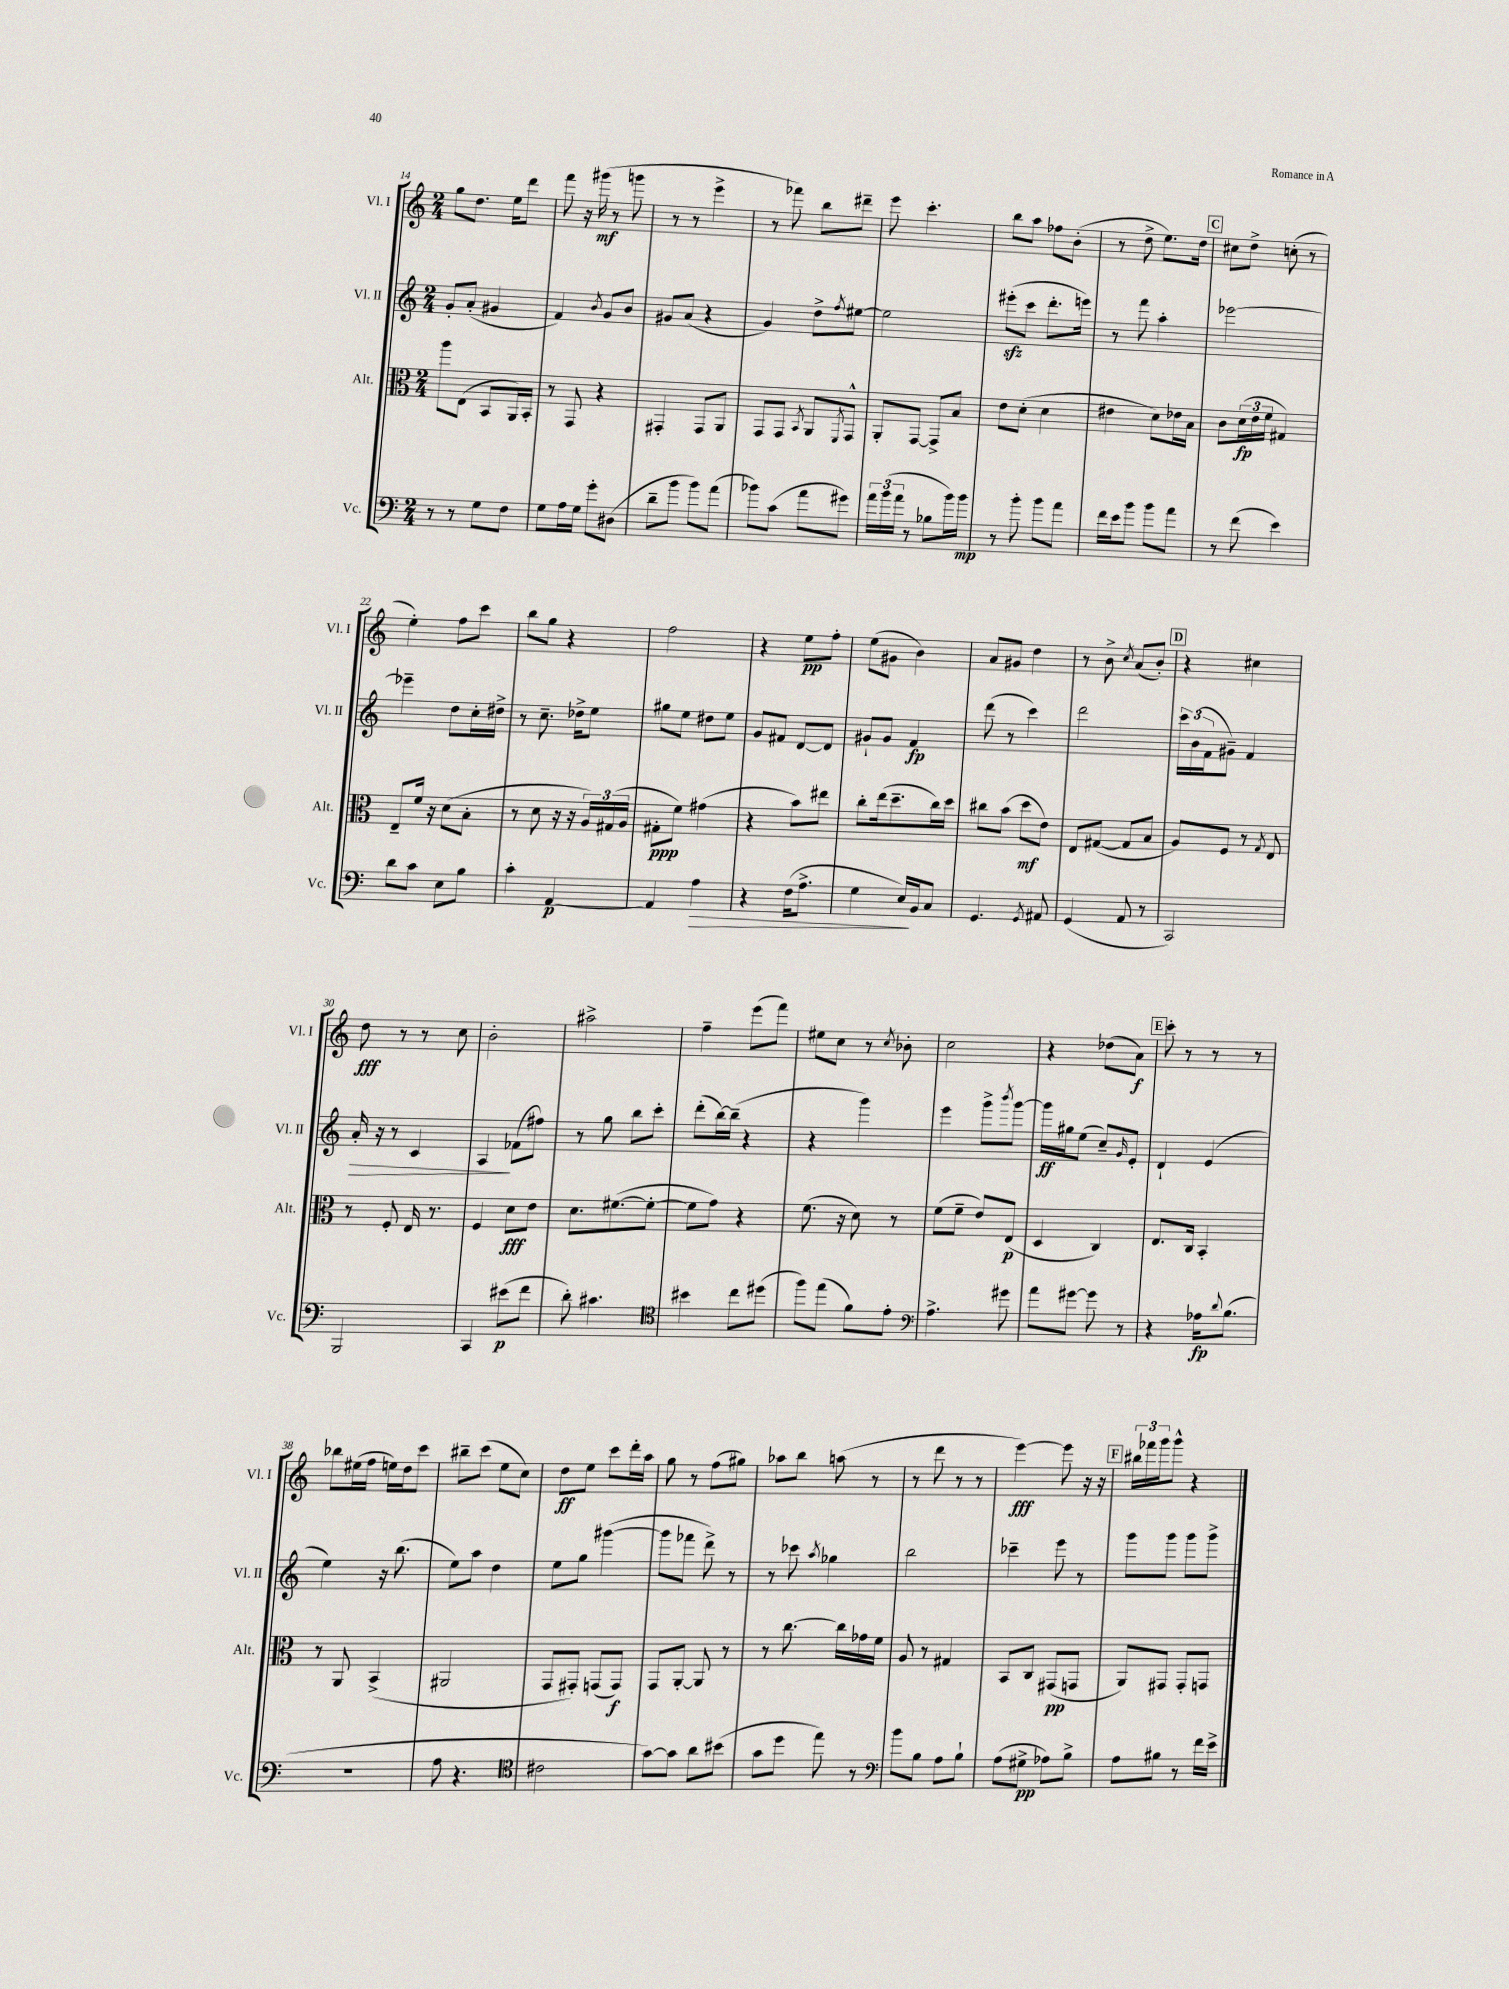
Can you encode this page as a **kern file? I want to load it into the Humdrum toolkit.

**kern	**dynam	**kern	**dynam	**kern	**dynam	**kern	**dynam
*part4	*part4	*part3	*part3	*part2	*part2	*part1	*part1
*staff4	*staff4	*staff3	*staff3	*staff2	*staff2	*staff1	*staff1
*I"Vc.	*	*I"Alt.	*	*I"Vl. II	*	*I"Vl. I	*
*I'Vc.	*	*I'Alt.	*	*I'Vl. II	*	*I'Vl. I	*
*clefF4	*	*clefC3	*	*clefG2	*	*clefG2	*
*k[]	*	*k[]	*	*k[]	*	*k[]	*
*M2/4	*	*M2/4	*	*M2/4	*	*M2/4	*
=14	=14	=14	=14	=14	=14	=14	=14
8r	.	8aa\L	.	8g'/L	.	8gg\L	.
8r	.	(8E\J	.	(8a'/J	.	8.dd\J	.
8G\L	.	8BB/L	.	4g#X/	.	.	.
.	.	.	.	.	.	16ee\KL	.
8F\J	.	16AA/L)	.	.	.	8ddd\J	.
.	.	16BB'/JJ	.	.	.	.	.
=15	=15	=15	=15	=15	=15	=15	=15
8G\L	.	8r	.	4f/)	.	8fff\	.
16A\L	.	8GG/	.	.	.	16r	.
16G\JJ	.	.	.	.	.	(16ggg#X\	mf
.	.	.	.	8qb/	.	.	.
8g'\L	.	4r	.	8g/L	.	8r	.
(8D#X\J	.	.	.	8b/J	.	8gggn\	.
=16	=16	=16	=16	=16	=16	=16	=16
8d~\L	.	4GG#X'/	.	8g#X/L	.	8r	.
8b\J	.	.	.	(8a/J	.	8r	.
8b\L)	.	8GG#/L	.	4r	.	4eee^\	.
(8a\J	.	8AA/J	.	.	.	.	.
=17	=17	=17	=17	=17	=17	=17	=17
8b-X\L)	.	8GG/L	.	4g/)	.	8r	.
(8c\J	.	8GG/J	.	.	.	8fff-X\)	.
.	.	8qBB/	.	.	.	.	.
8a\L	.	8AA/L	.	8dd^\L	.	8bb\L	.
.	.	8qFF/	.	8qff/	.	.	.
8g#X\J)	.	8GG^^/J	.	[8ee#X\J	.	8ddd#X~\J	.
=18	=18	=18	=18	=18	=18	=18	=18
24a\LL	.	8AA'/L	.	2ee#\]	.	8eee\	.
(24b\	.	.	.	.	.	.	.
24a\JJ	.	.	.	.	.	.	.
8r	.	[8GG/J	.	.	.	4.ccc'\	.
8B-X\L	.	8GG^/L]	.	.	.	.	.
16b\L)	.	8B/J	.	.	.	.	.
16b\JJ	mp	.	.	.	.	.	.
=19	=19	=19	=19	=19	=19	=19	=19
8r	.	8e\L	.	(8eee#Xzz'\L	.	8bb\L	.
8b'\	.	(8d'\J	.	8ccc\J	.	8aa\J	.
8b\L	.	4d\	.	8.ddd'\L	.	8ff-X\L	.
8a\J	.	.	.	.	.	(8b'\J	.
.	.	.	.	16eeen\Jk)	.	.	.
=20	=20	=20	=20	=20	=20	=20	=20
16f\LL	.	4e#X\	.	8r	.	8r	.
16e\J	.	.	.	.	.	.	.
8b\J	.	.	.	8fff\	.	8dd^\	.
8b\L	.	8d\L)	.	4aa'\	.	8.ee\L)	.
8a\J	.	16e-X\L	.	.	.	.	.
.	.	16B\JJ	.	.	.	16dd\Jk	.
!!LO:REH:place=s1:t=C
=21	=21	=21	=21	=21	=21	=21	=21
8r	.	8c\L	.	[2eee-X\	.	8cc#X\L	.
(8f\	.	(24d\L	fp	.	.	8dd^\J	.
.	.	24e\	.	.	.	.	.
.	.	24f\JJ	.	.	.	.	.
4e\)	.	4G#X/)	.	.	.	(8ccn'\	.
.	.	.	.	.	.	8r	.
!!LO:LB:g=z
=22	=22	=22	=22	=22	=22	=22	=22
8d\L	.	8E~/L	.	4eee-X~\]	.	4ee'\)	.
8c\J	.	16f/Jk	.	.	.	.	.
.	.	16r	.	.	.	.	.
8E\L	.	(8d\L	.	8dd\L	.	8ff\L	.
8B\J	.	8B'\J	.	16cc'\L	.	8ccc\J	.
.	.	.	.	16dd#X^\JJ	.	.	.
=23	=23	=23	=23	=23	=23	=23	=23
4c'\	.	8r	.	8r	.	8bb\L	.
.	.	8d\	.	8.cc~\	.	8gg\J	.
[4AA/	p	16r	.	.	.	4r	.
.	.	16r	.	16dd-X^\KL	.	.	.
.	.	24A/LL)	.	8ee\J	.	.	.
.	.	(24G#X/	.	.	.	.	.
.	.	24A/JJ	.	.	.	.	.
=24	=24	=24	=24	=24	=24	=24	=24
4AA/]	.	8G#X'\L	ppp	8gg#X\L	.	2ff\	.
.	.	8f\J)	.	8ee\J	.	.	.
!	!LO:HP:b	!	!	!	!	!	!
4A\	>	(4g#X\	.	8dd#X\L	.	.	.
.	.	.	.	8ee\J	.	.	.
=25	=25	=25	=25	=25	=25	=25	=25
4r	.	4r	.	8g/L	.	4r	.
.	.	.	.	8f#X/J	.	.	.
(16F\KL	.	8b\L)	.	[8d/L	.	8ee\L	pp
8.A^\J	.	.	.	.	.	.	.
.	.	8ee#X\J	.	8d/J]	.	8ff'\J	.
=26	=26	=26	=26	=26	=26	=26	=26
4G\	.	8cc'\L	.	8g#X`/L	.	(8ee\L	.
.	.	(16ee\k	.	8g#/J	.	8g#X\J	.
.	.	8.dd~\	.	.	.	.	.
16E/LL)	.	.	.	4f/	fp	4b\)	.
16BB/J	]	.	.	.	.	.	.
8C/J	.	16cc\L)	.	.	.	.	.
.	.	16dd\JJ	.	.	.	.	.
=27	=27	=27	=27	=27	=27	=27	=27
4.GG/	.	8cc#X\L	.	(8ddd\	.	8a/L	.
.	.	(8b\J	.	8r	.	8g#X/J	.
.	.	8dd\L	mf	4ccc\)	.	4dd\	.
8qGG/	.	.	.	.	.	.	.
8AA#X/	.	8e\J)	.	.	.	.	.
=28	=28	=28	=28	=28	=28	=28	=28
(4GG/	.	8E/L	.	2ddd\	.	8r	.
.	.	([8G#X/J	.	.	.	8b^\	.
.	.	.	.	.	.	8qcc/	.
8AA/	.	8G#/L]	.	.	.	(8a/L	.
8r	.	8B/J	.	.	.	8b'/J)	.
!!LO:REH:place=s1:t=D
=29	=29	=29	=29	=29	=29	=29	=29
2CC/)	.	8A/L)	.	24ccc\LL	.	4r	.
.	.	.	.	(24b\	.	.	.
.	.	.	.	24f\J	.	.	.
.	.	8F/J	.	8g#X~\J)	.	.	.
.	.	8r	.	4f/	.	4cc#X\	.
.	.	8qG/	.	.	.	.	.
.	.	8E/	.	.	.	.	.
!!LO:LB:g=z
=30	=30	=30	=30	=30	=30	=30	=30
!	!	!	!	!	!LO:HP:b	!	!
2BBB/	.	8r	.	16a'/	>	8dd\	fff
.	.	.	.	16r	.	.	.
.	.	8F'/	.	8r	.	8r	.
.	.	16E/	.	4c/	.	8r	.
.	.	8.r	.	.	.	.	.
.	.	.	.	.	.	8cc\	.
=31	=31	=31	=31	=31	=31	=31	=31
4CC/	.	4F/	.	4A/	.	2b'\	.
(8e#X\L	p	8d\L	fff	(8f-X\L	]	.	.
8f\J	.	8e\J	.	8ff#X\J)	.	.	.
=32	=32	=32	=32	=32	=32	=32	=32
8d'\)	.	8.d\L	.	8r	.	2aa#X^\	.
4.c#X\	.	.	.	8gg\	.	.	.
.	.	([8.f#X\	.	.	.	.	.
.	.	.	.	8bb\L	.	.	.
.	.	8f#'\J_	.	8ccc'\J	.	.	.
=33	=33	=33	=33	=33	=33	=33	=33
*clefC4	*	*	*	*	*	*	*
4b#X\	.	8f#\L]	.	(8ddd'\L	.	4ff~\	.
.	.	8g\J)	.	[16bb\L)	.	.	.
.	.	.	.	(16bb~\JJ]	.	.	.
8cc\L	.	4r	.	4r	.	(8eee\L	.
(8dd#X\J	.	.	.	.	.	8fff\J)	.
=34	=34	=34	=34	=34	=34	=34	=34
8ff\L)	.	(8.f\	.	4r	.	8ee#X\L	.
(8ee\J	.	.	.	.	.	8cc\J	.
.	.	16r	.	.	.	.	.
8f\L)	.	8d\)	.	4ggg\)	.	8r	.
.	.	.	.	.	.	8qcc/	.
8e'\J	.	8r	.	.	.	8b-X'\	.
=35	=35	=35	=35	=35	=35	=35	=35
*clefF4	*	*	*	*	*	*	*
4.A^\	.	(8f\L	.	4eee\	.	2cc\	.
.	.	8f~\J	.	.	.	.	.
.	.	8e/L)	.	8ggg^\L	.	.	.
.	.	.	.	8qbbb/	.	.	.
8g#X\	.	(8E/J	p	[8ggg\J	.	.	.
=36	=36	=36	=36	=36	=36	=36	=36
8a\L	.	4D/	.	16ggg\LL]	ff	4r	.
.	.	.	.	16gg#X\J	.	.	.
[8g#X\J	.	.	.	(8ee\J	.	.	.
8g#\]	.	4C/)	.	8cc~/L)	.	(8dd-X\L	.
.	.	.	.	16qqg/	.	.	.
8r	.	.	.	8e'/J	.	8a\J)	f
!!LO:REH:place=s1:t=E
=37	=37	=37	=37	=37	=37	=37	=37
4r	.	8.E/L	.	4d`/	.	8ccc'\	.
.	.	.	.	.	.	8r	.
.	.	16C/Jk	.	.	.	.	.
16A-X\KL	fp	4BB'/	.	(4e/	.	8r	.
8qqd/	.	.	.	.	.	.	.
(8.B\J	.	.	.	.	.	.	.
.	.	.	.	.	.	8r	.
!!LO:LB:g=z
=38	=38	=38	=38	=38	=38	=38	=38
2r	.	8r	.	4ee\)	.	8bb-X\L	.
.	.	8AA/	.	.	.	(16ee#X\L	.
.	.	.	.	.	.	16ff\JJ	.
.	.	(4BB^/	.	16r	.	16een\LL)	.
.	.	.	.	(8.bb\	.	16dd\J	.
.	.	.	.	.	.	8ccc\J	.
=39	=39	=39	=39	=39	=39	=39	=39
8A\	.	2AA#X/	.	8ee\L)	.	8bb#X~\L	.
4.r	.	.	.	8aa\J	.	(8ccc\J	.
.	.	.	.	4dd\	.	8ee\L	.
.	.	.	.	.	.	8cc\J)	.
=40	=40	=40	=40	=40	=40	=40	=40
*clefC4	*	*	*	*	*	*	*
2c#X\	.	8GG/L	.	8ee\L	.	8dd\L	ff
.	.	8GG#X'/J)	.	8gg\J	.	8ee\J	.
.	.	(8GGn/L	.	([4ggg#X\	.	8ccc\L	.
.	.	8GG/J)	f	.	.	16ddd'\L	.
.	.	.	.	.	.	16aa\JJ	.
=41	=41	=41	=41	=41	=41	=41	=41
[8g\L)	.	8GG/L	.	8ggg#\L]	.	8gg\	.
8g\J]	.	[8AA'/J	.	8fff-X\J	.	8r	.
8a\L	.	8AA/]	.	8ddd^\)	.	(8ff\L	.
(8b#X\J	.	8r	.	8r	.	8gg#X\J)	.
=42	=42	=42	=42	=42	=42	=42	=42
8g\L	.	8r	.	8r	.	8aa-X\L	.
8dd\J	.	[8.cc\	.	8ccc-X\	.	8bb\J	.
.	.	.	.	8qaa/	.	.	.
8ee\)	.	.	.	4gg-X\	.	(8aan\	.
.	.	16cc\LL]	.	.	.	.	.
8r	.	16g-X\	.	.	.	8r	.
.	.	16f\JJ	.	.	.	.	.
=43	=43	=43	=43	=43	=43	=43	=43
*clefF4	*	*	*	*	*	*	*
8b\L	.	8A/	.	2bb\	.	8r	.
8B\J	.	8r	.	.	.	8ddd\	.
8A\L	.	4G#X/	.	.	.	8r	.
8B`\J	.	.	.	.	.	8r	.
=44	=44	=44	=44	=44	=44	=44	=44
(8A\L	.	8BB/L	.	4ccc-X~\	.	[4eee\)	fff
8G#X^\J	pp	8C/J	.	.	.	.	.
8A-X\L)	.	(8GG#X/L	pp	8eee\	.	8eee\]	.
8B^\J	.	8GGn/J	.	8r	.	16r	.
.	.	.	.	.	.	16r	.
!!LO:REH:place=s1:t=F
=45	=45	=45	=45	=45	=45	=45	=45
8A\L	.	8AA/L)	.	8ggg\L	.	24bb#X\LL	.
.	.	.	.	.	.	24fff-X\	.
.	.	.	.	.	.	24ggg\J	.
8B#X\J	.	8GG#X/J	.	8ggg\J	.	8ggg^^\J	.
8r	.	8GG#'/L	.	8ggg\L	.	4r	.
16f\LL	.	8GGn/J	.	8ggg^\J	.	.	.
16e^\JJ	.	.	.	.	.	.	.
==	==	==	==	==	==	==	==
*-	*-	*-	*-	*-	*-	*-	*-
